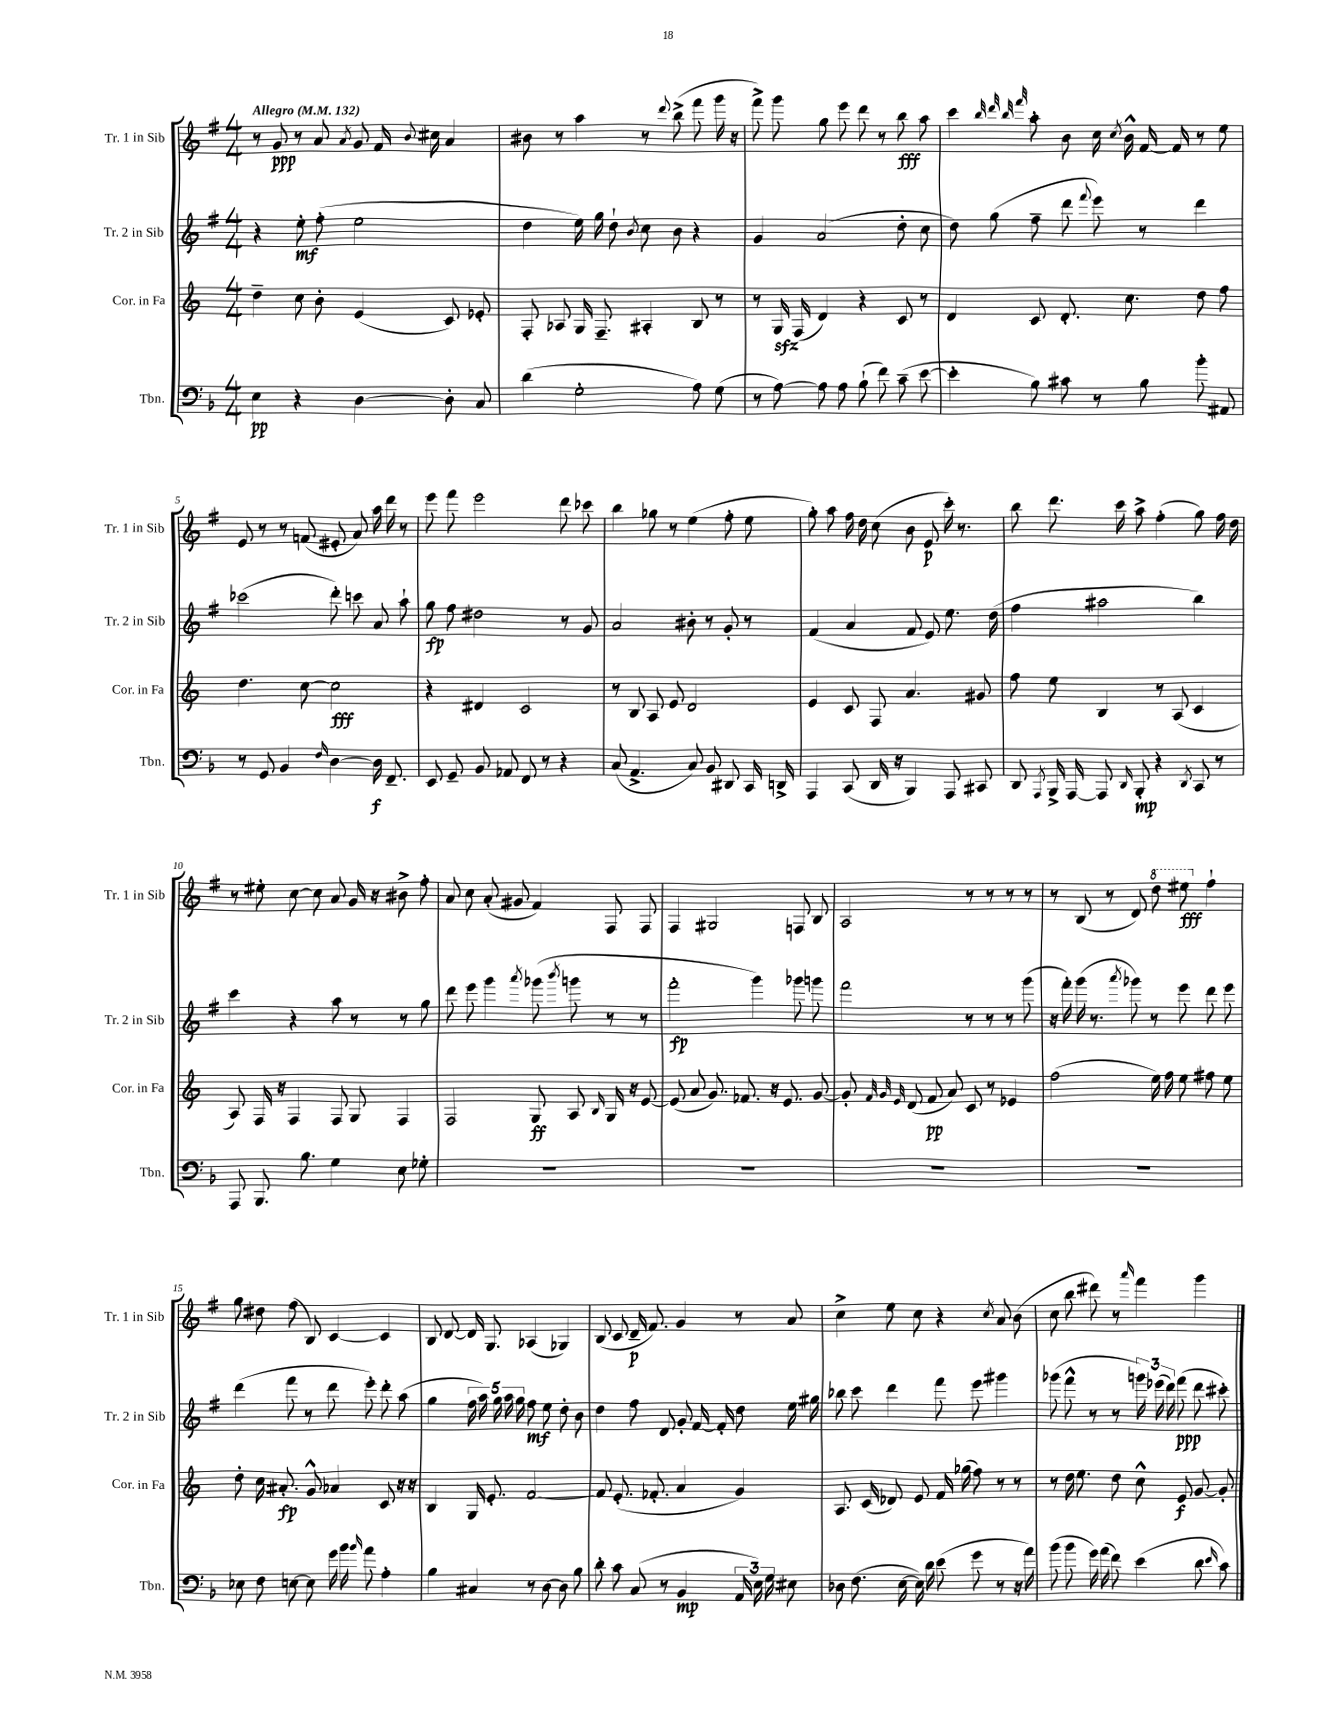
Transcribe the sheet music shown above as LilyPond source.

<<
\new StaffGroup <<
\new Staff = "s0" \with { instrumentName = "Tr. 1 in Sib" shortInstrumentName = "Tr. 1 in Sib" } {
    \clef treble \key g \major \numericTimeSignature \time 4/4 \tempo "Allegro" 4 = 132
    \autoBeamOff r8 g'8\ppp r8 a'8 \acciaccatura { a'8 } g'8 fis'16 \appoggiatura { b'8 } cis''16 a'4 |
    bis'8 r8 a''4 r8 \appoggiatura { d'''8 } b''8->( fis'''8 g'''16 r16 |
    fis'''8->) g'''8 g''8 e'''8 d'''8 r8 b''8\fff a''8 |
    c'''4 \grace { b''32 d'''32 b''32 fis'''32 } a''8-. b'8 c''16 \acciaccatura { c''8 } b'16-^ fis'16~ fis'16 r8 e''8 |
    e'8 r8 r8 f'8( eis'8-. a'8) a''16 d'''16 r8 |
    e'''8 fis'''8 e'''2 d'''8 ces'''8 |
    b''4 ges''8 r8 e''4( fis''8-. e''8 |
    g''8-.) a''8 fis''16 d''16 c''8( b'8 e'8\p c'''16-.) r8. |
    b''8 d'''8. c'''16 a''8-> fis''4-.( g''8) fis''16 d''16 |
    r8 eis''8-. c''8~ c''8 a'8 g'16 r16 bis'8-> fis''8-. |
    a'8 c''8 a'8-.( gis'8 fis'4) fis8 fis8 |
    fis4 gis2 f8 b8 |
    a2 r8 r8 r8 r8 |
    r8 b8( r8 d'8) \ottava #1 d'''8 eis'''8\fff \ottava #0 fis''4-! |
    g''8 dis''8 fis''8( b8) c'4~ c'4 |
    b8 d'8~ d'16 g8. aes4( ges4) |
    b8( c'8 d'16--\p fis'8.) g'4 r8 a'8 |
    c''4-> e''8 c''8 r4 \acciaccatura { c''8 } a'8 b'8( |
    c''8 b''8 dis'''8) r8 \grace { a'''16 } fis'''4 g'''4 \bar "|." |
}
\new Staff = "s1" \with { instrumentName = "Tr. 2 in Sib" shortInstrumentName = "Tr. 2 in Sib" } {
    \clef treble \key g \major \numericTimeSignature \time 4/4
    \autoBeamOff r4 e''8-.\mf fis''8-.( e''2 |
    d''4 e''16) g''16 d''8-! \acciaccatura { b'8 } c''8 b'8 r4 |
    g'4 a'2( d''8-. c''8 |
    d''8) g''8( fis''8-- d'''8 \appoggiatura { fis'''8 } e'''8) r8 d'''4 |
    ces'''2( d'''8-.) c'''8 a'8 a''8-! |
    g''8\fp fis''8 dis''2 r8 g'8 |
    a'2 bis'8-. r8 g'8-. r8 |
    fis'4( a'4 fis'8 e'8) e''8. d''16( |
    fis''4 ais''2 b''4) |
    c'''4 r4 a''8 r8 r8 g''8 |
    d'''8 e'''8 g'''4 \acciaccatura { a'''8 } ges'''8( \acciaccatura { b'''8 } g'''8 r8 r8 |
    fis'''2-.\fp g'''4) ges'''8 g'''8 |
    fis'''2 r8 r8 r8 g'''8( |
    r16 fis'''16-.) g'''16( r8. \acciaccatura { a'''8 } ges'''8) r8 e'''8 d'''8 e'''8 |
    d'''4( fis'''8 r8 d'''8 e'''8-.) d'''8-. a''8( |
    g''4 \tuplet 5/4 { fis''16 a''16) g''16 a''16 g''16 } fis''8\mf e''8 d''8-. b'8 |
    d''4 fis''8 d'8 g'8-. fis'16~ fis'16-. d''8 e''16 gis''16 |
    bes''8 c'''8 d'''4 fis'''8 e'''8 gis'''4 |
    ges'''8( fis'''8-^ r8 r8 \tuplet 3/2 { g'''16) ees'''16( d'''16) } fis'''8\ppp( d'''8 cis'''8-.) \bar "|." |
}
\new Staff = "s2" \with { instrumentName = "Cor. in Fa" shortInstrumentName = "Cor. in Fa" } {
    \clef treble \key c \major \numericTimeSignature \time 4/4
    \autoBeamOff d''4-- c''8 b'8-. e'4( c'8) ees'8-. |
    f8-. aes8 g16 f8.-- ais4-. b8 r8 |
    r8 g16\sfz f16( d'4) r4 c'8 r8 |
    d'4 c'8 d'8.-. c''8. d''8 f''8 |
    d''4. c''8~ c''2\fff |
    r4 dis'4 c'2 |
    r8 b8 a8 e'8 d'2 |
    e'4 c'8 f8 a'4. gis'8 |
    f''8 e''8 b4 r8 a8( c'4 |
    a8) f16 r16 f4 f8 g8 f4 |
    f2 g8\ff a8 \grace { b16 } g16 r16 e'8~ |
    e'8( a'8 g'8.) fes'8. r16 e'8. g'8~ |
    g'8-. \grace { f'32 g'32 e'32 } d'8( f'8\pp a'8) c'8 r8 ees'4 |
    f''2( e''16) f''16 e''8 fis''8 e''8 |
    d''8-. c''16 ais'8.-.\fp g'8-^ aes'4 c'8 r16 r16 |
    b4 g16 e'8.-. f'2~ |
    f'8 e'8.-.( fes'8.-. a'4 g'4) |
    a8. c'16( des'8) e'8 f'16 ges''16( f''8) r8 r8 |
    r8 d''16 e''8. d''8 c''8-^ e'8\f g'8~ g'8-. \bar "|." |
}
\new Staff = "s3" \with { instrumentName = "Tbn." shortInstrumentName = "Tbn." } {
    \clef bass \key f \major \numericTimeSignature \time 4/4
    \autoBeamOff e4\pp r4 d4~ d8-. c8 |
    d'4( g2-. a8) g8( |
    r8 a8~) a8 a8 bes8-!( f'8) c'8--( e'8~ |
    e'4-. bes8) cis'8 r8 bes8 bes'8-. ais,8 |
    r8 g,8 bes,4 \grace { f16 } d4~ d16\f f,8.-- |
    e,8 g,8-- bes,8 aes,8 f,8 r8 r4 |
    c8( a,4.-> c8) bes,8 dis,8 c,16 d,16-> |
    a,,4 c,8( d,16 r16 bes,,4) a,,8 cis,8 |
    d,8 \acciaccatura { a,,8 } bes,,16-> a,,16~ a,,8 \grace { d,16 } bes,,8-.\mp r4 \acciaccatura { d,8 } c,8 r8 |
    a,,8 bes,,8. bes8. g4 e8 ges8-. |
    R1 |
    R1 |
    R1 |
    R1 |
    ees8 f8 e8~ e8 g'16 bes'16 \grace { bes'16 } a'8 a4-. |
    bes4 cis4 r8 d8~ d8 bes8 |
    d'8-. c'8 c8( r8 bes,4\mp \tuplet 3/2 { a,16 e16) g16 } eis8 |
    des8 f8.( e16~ e16) d'16 e'8( g'8 r8 r16 a'16) |
    bes'8( bes'8 g'16) a'16( f'8) e'4( d'8 \grace { e'16 } c'8) \bar "|." |
}
>>
>>
